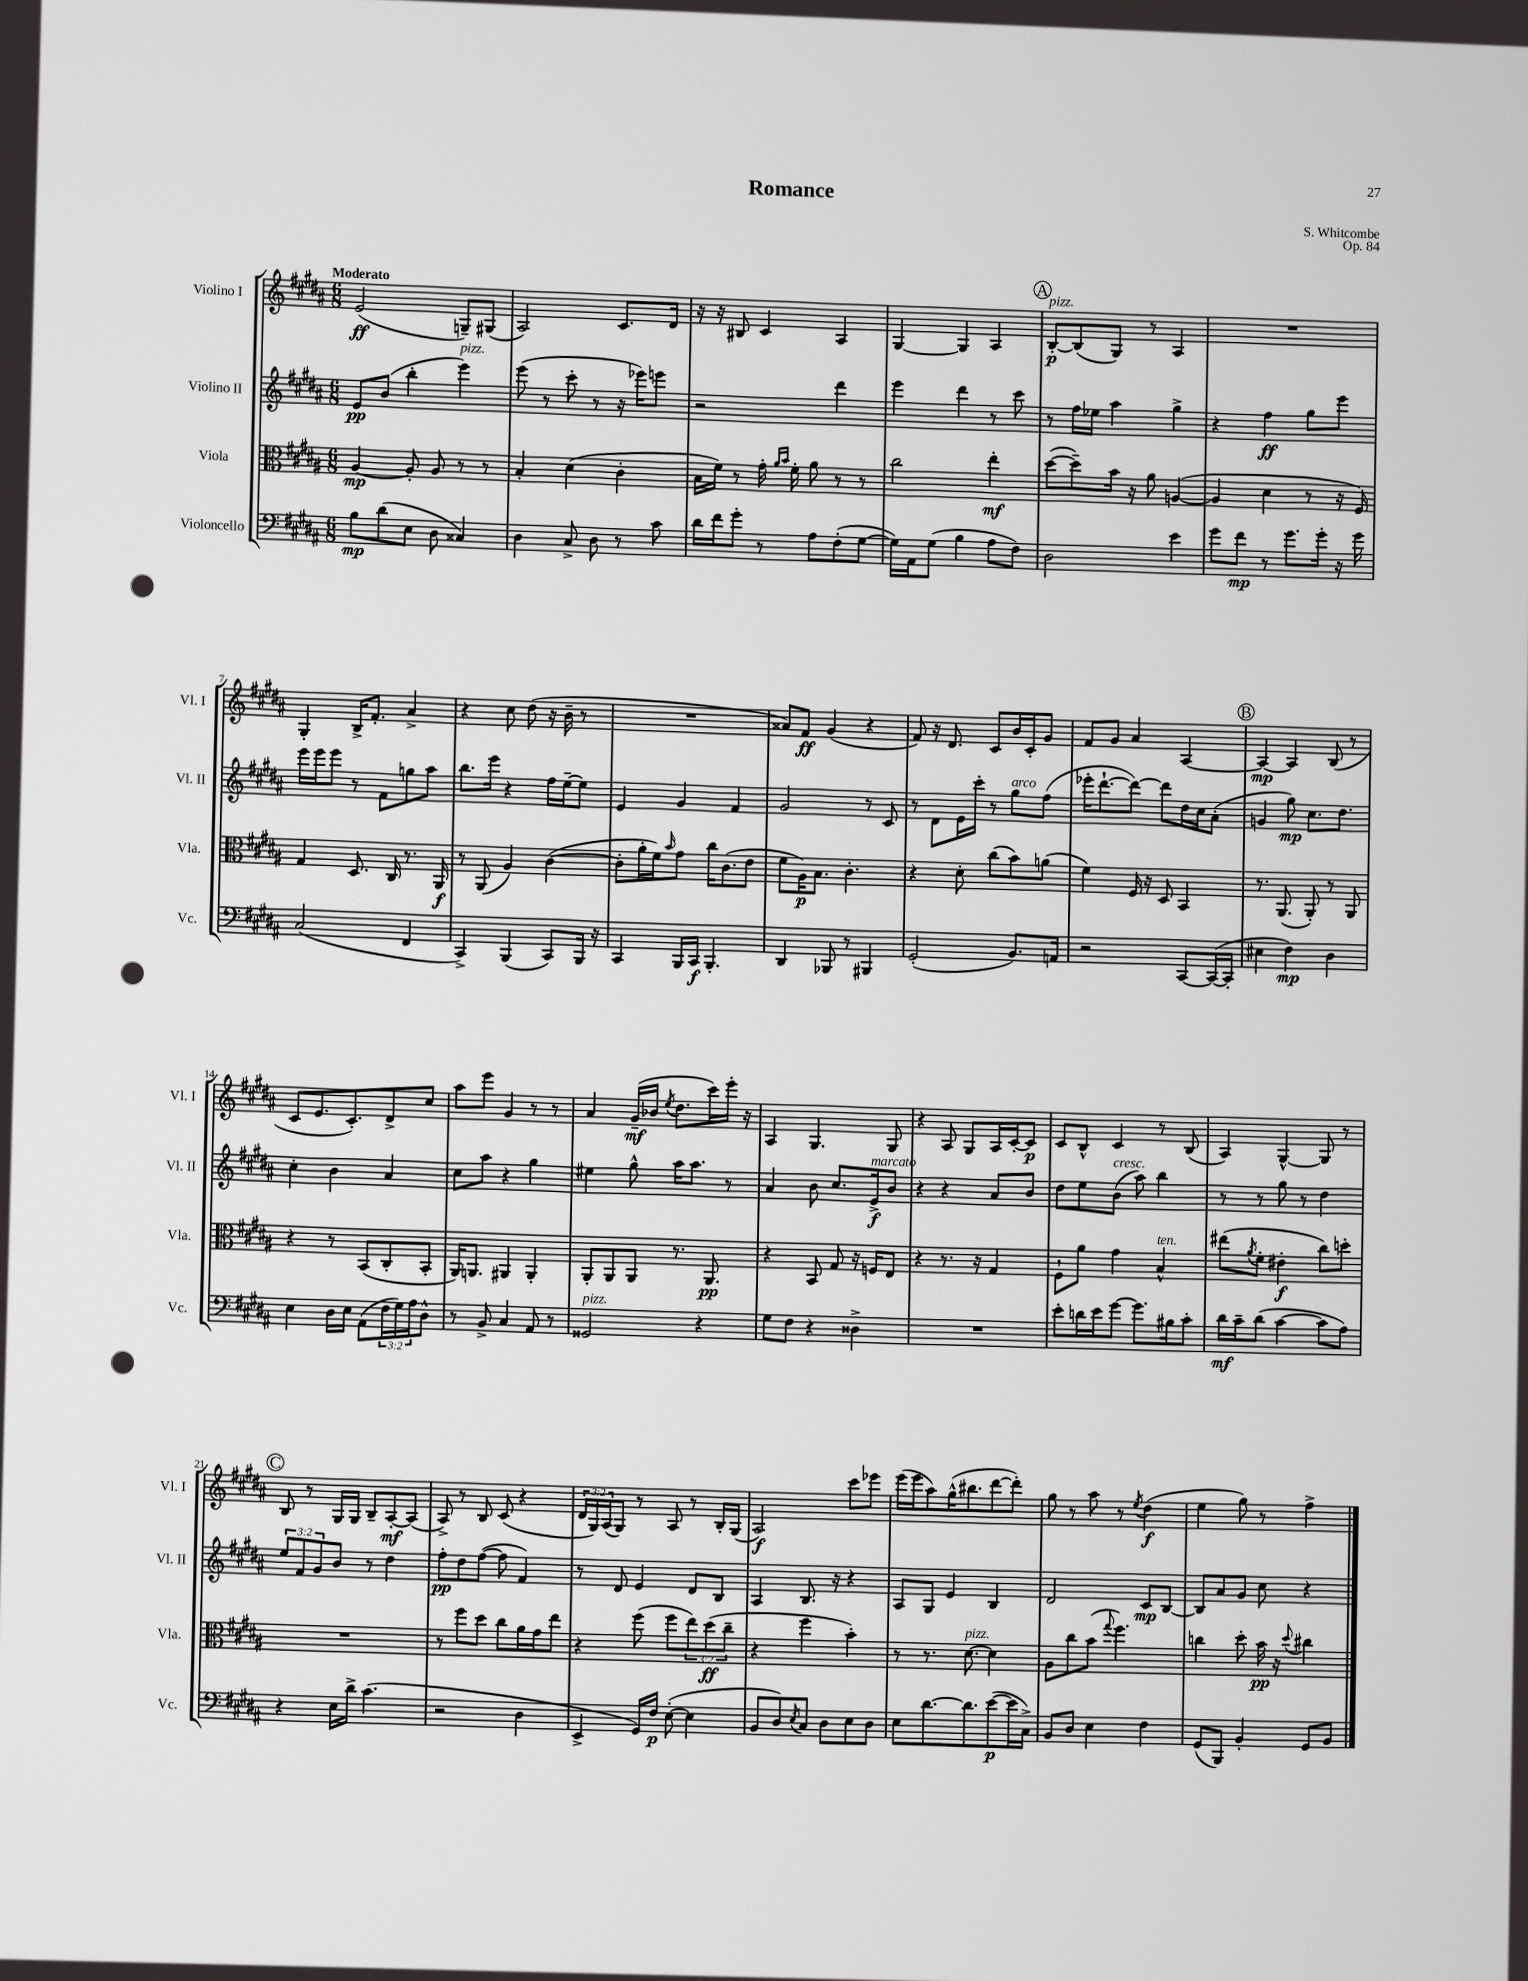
\header { title = "Romance" composer = "S. Whitcombe" opus = "Op. 84" }
<<
\new StaffGroup <<
\new Staff = "s0" \with { instrumentName = "Violino I" shortInstrumentName = "Vl. I" } {
    \clef treble \key b \major \numericTimeSignature \time 6/8 \override Staff.TupletNumber.text = #tuplet-number::calc-fraction-text \tempo "Moderato"
    e'2\ff( g8--) gis8( |
    ais2) cis'8. dis'16 |
    r16 r16 bis8 cis'4 ais4 |
    gis4~ gis4 ais4 |
    \mark \markup { \circle "A" } b8~-.\p^\markup { \italic "pizz." } b8( gis8) r8 ais4 |
    R2. |
    gis4-. b16-> fis'8.-. ais'4-> |
    r4 cis''8 dis''8( r16 b'16-- r8 |
    R2. |
    aisis'8) fis'8\ff gis'4( r4 |
    fis'8) r16 dis'8. cis'8 b'16 cis'16-. gis'8 |
    fis'8 gis'8 ais'4 ais4~ |
    \mark \markup { \circle "B" } ais4~\mp ais4 b8( r8 |
    cis'8 e'8. cis'8.-.) dis'8-> cis''8 |
    ais''8 e'''8 gis'4 r8 r8 |
    ais'4 gis'16--\mf( bes'16 \acciaccatura { e''8 } dis''8. cis'''16) e'''16-. r16 |
    ais4 gis4. gis8 |
    r4 ais8 gis8 ais16 cis'16~-. cis'8\p |
    cis'8 b8-^ cis'4 r8 b8( |
    ais4) gis4~-^ gis8 r8 |
    \mark \markup { \circle "C" } b8 r8 gis16 gis16 b8-- ais8~-.\mf ais8( |
    ais8->) r8 b8 cis'8( r4 |
    \tuplet 3/2 { dis'16 gis16) ais16( } gis8) r8 ais8 r8 b16-. gis16( |
    ais2\f) cis'''8 ees'''8 |
    e'''16( e'''16 ais''8) gis''16-^( bis''8. dis'''8~ dis'''8-.) |
    gis''8 r8 ais''8 r8 \acciaccatura { e''8 } dis''4\f( |
    e''4 gis''8) r8 fis''4-> \bar "|." |
}
\new Staff = "s1" \with { instrumentName = "Violino II" shortInstrumentName = "Vl. II" } {
    \clef treble \key b \major \numericTimeSignature \time 6/8 \override Staff.TupletNumber.text = #tuplet-number::calc-fraction-text
    e'8\pp b'8( b''4-. e'''4^\markup { \italic "pizz." }) |
    e'''8( r8 cis'''8-. r8 r16 ees'''16) e'''8 |
    r2 dis'''4 |
    e'''4 dis'''4 r8 cis'''8 |
    \mark \markup { \circle "A" } r8 fis''16 ees''16 ais''4 gis''4-> |
    r4 fis''4\ff gis''8 e'''8 |
    e'''16 e'''16 e'''8 r8 fis'8 g''8 ais''8 |
    b''8. e'''16 r4 fis''16 e''16~-- e''8 |
    e'4 gis'4 fis'4 |
    gis'2 r8 cis'8 |
    r8 dis'8 e'16 cis'''16-. r8 gis''8^\markup { \italic "arco" } fis''8( |
    ees'''16-. dis'''8.~-! dis'''8~) dis'''8 dis''16 cis''16 ais'8-.( |
    \mark \markup { \circle "B" } g'4 gis''8\mp) cis''8. dis''8. |
    cis''4-. b'4 ais'4 |
    cis''8 ais''8 r4 gis''4 |
    eis''4 gis''8-^ ais''16 ais''8. r8 |
    ais'4 b'8 cis''8. e'16->\f^\markup { \italic "marcato" } b'8 |
    r4 r4 ais'8 b'8 |
    dis''8 e''8 b'8^\markup { \italic "cresc." }( ais''8) b''4 |
    r8 r8 gis''8 r8 dis''4 |
    \mark \markup { \circle "C" } \tuplet 3/2 { e''8 fis'8 gis'8 } b'8 r8 dis''4 |
    fis''8-.\pp dis''8 fis''8~( fis''8 fis'4) |
    r8 dis'8 e'4 dis'8 b8 |
    ais4 b8. r16 r4 |
    ais8 gis8 e'4 b4 |
    dis'2 cis'8\mp b8~ |
    b8 ais'8 gis'8 cis''8 r4 \bar "|." |
}
\new Staff = "s2" \with { instrumentName = "Viola" shortInstrumentName = "Vla." } {
    \clef alto \key b \major \numericTimeSignature \time 6/8 \override Staff.TupletNumber.text = #tuplet-number::calc-fraction-text
    ais4~\mp ais8-. ais8 r8 r8 |
    b4-. dis'4( cis'4-. |
    b16 fis'16) r8 gis'16-. \grace { ais'16 b'16 } fis'16-. ais'8 r8 r8 |
    cis''2 e''4-.\mf |
    \mark \markup { \circle "A" } dis''8~( dis''8--) b'16 r16 ais'8 a4~( |
    a4 dis'4 r8 r16 fis16) |
    gis4 dis8. cis16 r8. ais,16\f |
    r8 ais,8( ais4) cis'4~( |
    cis'8-. ais'16-. fis'16) \grace { b'16 } gis'8 cis''16 cis'8.( e'8 |
    fis'8 ais16\p) b8. cis'4.-. |
    r4 dis'8-. cis''8( b'8) a'8( |
    fis'4) fis16 r16 dis8 b,4 |
    \mark \markup { \circle "B" } r8. ais,8.( ais,8-.) r8 ais,8 |
    r4 r8 b,8( cis8-. b,8-. |
    ais,16) a,8. ais,4 ais,4-. |
    ais,8-. ais,8 ais,8 r8. ais,8.\pp |
    r4 b,8 gis8 r16 f16 e8 |
    r4 r8. r16 gis4 |
    fis8-! ais'8 gis'4 b4-^^\markup { \italic "ten." } |
    eis''8( \acciaccatura { ais'8 } fis'8-. eis'4-.\f cis''8) d''8-. |
    \mark \markup { \circle "C" } R2. |
    r8 fis''8 dis''8 cis''8 ais'16 gis'16 e''8 |
    r4 fis''8( fis''8 \tuplet 3/2 { e''8) dis''8\ff( cis''8-- } |
    r4 fis''4 b'4-.) |
    r8 r8. dis'8.~^\markup { \italic "pizz." } dis'4 |
    ais8 cis''8 b'8( \appoggiatura { gis''8 } fis''4.) |
    c''4 dis''8-. b'16\pp r16 \appoggiatura { dis''8 } cis''4 \bar "|." |
}
\new Staff = "s3" \with { instrumentName = "Violoncello" shortInstrumentName = "Vc." } {
    \clef bass \key b \major \numericTimeSignature \time 6/8 \override Staff.TupletNumber.text = #tuplet-number::calc-fraction-text
    b8\mp dis'8( e8 dis8 cisis4) |
    dis4 cis8-> dis8 r8 cis'8 |
    dis'16 fis'16 gis'8-. r8 ais8 fis8-.( gis8~ |
    gis16) ais,16 gis8( b4 ais8 fis8) |
    \mark \markup { \circle "A" } dis2 e'4 |
    gis'8 fis'8\mp r8 gis'8. gis'16-. r16 gis'16 |
    cis2( fis,4 |
    cis,4->) b,,4( cis,8) b,,16 r16 |
    cis,4 b,,16 cis,16\f b,,4.-. |
    dis,4 bes,,8 r8 bis,,4 |
    gis,2-.( b,8.) a,16 |
    r2 cis,8~ cis,16~( cis,16-. |
    \mark \markup { \circle "B" } eis4 fis4\mp) dis4 |
    e4 dis16 e16 ais,8( \tuplet 3/2 { fis16 gis16) ais16 } dis8-^ |
    r8 b,8-> cis4 ais,8 r8 |
    gisis,2^\markup { \italic "pizz." } r4 |
    gis8 fis8 r4 disis4-> |
    R2. |
    e'8-. d'16 e'16 gis'8~ gis'8. bis16 cis'8-. |
    dis'16\mf cis'16-- dis'8( cis'4~ cis'8 ais8) |
    \mark \markup { \circle "C" } r4 e16 dis'16-> cis'4.( |
    r2 dis4 |
    e,4-> gis,16) fis16\p e8~-.( e4 |
    b,8 dis8) \acciaccatura { e8 } cis8 dis8 e8 dis8 |
    e8 dis'8.~ dis'8. e'8~\p( e'16 cis16->) |
    b,8 dis8 e4 fis4 |
    gis,8( b,,8) b,4-. gis,8 b,8 \bar "|." |
}
>>
>>
